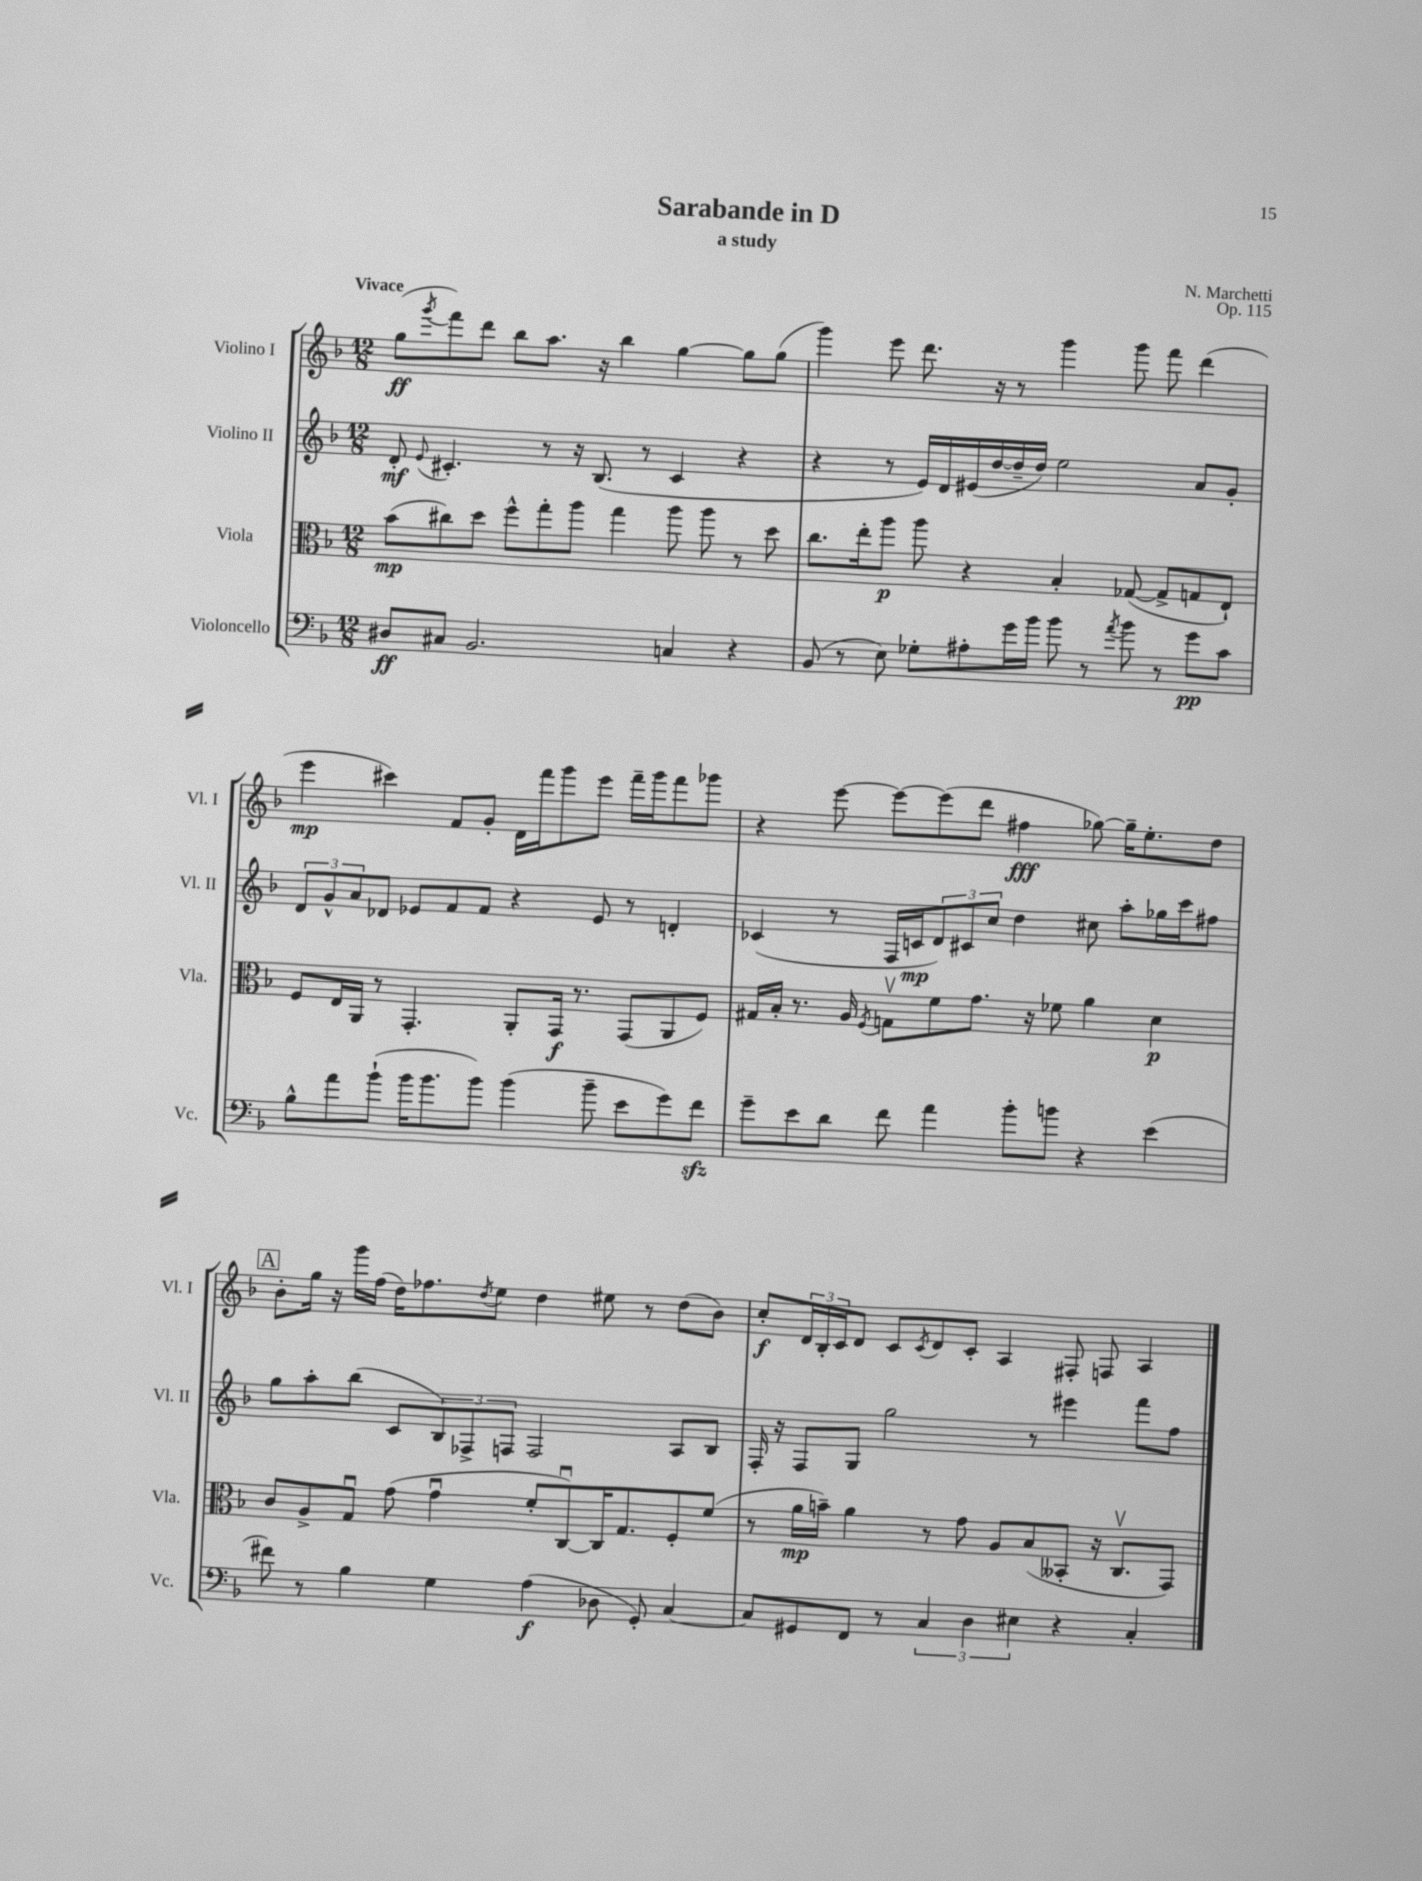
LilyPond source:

\header { title = "Sarabande in D" composer = "N. Marchetti" subtitle = "a study" opus = "Op. 115" }
<<
\new StaffGroup <<
\new Staff = "s0" \with { instrumentName = "Violino I" shortInstrumentName = "Vl. I" } {
    \clef treble \key f \major \numericTimeSignature \time 12/8 \tempo "Vivace"
    g''8\ff( \acciaccatura { g'''8 } f'''8) d'''8 bes''8 a''8. r16 bes''4 g''4~ g''8 g''8( |
    g'''4) e'''8 d'''8. r16 r8 g'''4 g'''8 f'''8 d'''4( |
    e'''4\mp cis'''4) f'8 g'8-. d'16 f'''16 g'''8 e'''8 f'''16-- g'''16 f'''8 ges'''8 |
    r4 e'''8~ e'''8~ e'''8( d'''8 fis''4\fff ges''8~) ges''16-- e''8.-. d''8 |
    \mark \markup { \box "A" } bes'8-. g''16 r16 g'''16 f''16( d''16) fes''8. \acciaccatura { d''8 } e''8 d''4 eis''8 r8 d''8( bes'8) |
    c''8-.\f \tuplet 3/2 { d'16 bes16-. c'16 } d'8 c'8 \acciaccatura { c'8 } d'8 c'8-. a4 fis8-. f8 a4 \bar "|." |
}
\new Staff = "s1" \with { instrumentName = "Violino II" shortInstrumentName = "Vl. II" } {
    \clef treble \key f \major \numericTimeSignature \time 12/8
    d'8-.\mf \appoggiatura { e'8 } cis'4.-. r8 r16 bes8.( r8 cis'4 r4 |
    r4 r8 e'16) d'16 eis'16( d''16~ d''16-- d''16) e''2 a'8 g'8-. |
    \tuplet 3/2 { d'8 g'8-^ a'8 } des'8 ees'8 f'8 f'8 r4 ees'8 r8 d'4-. |
    ces'4( r8 f16 c'16\mp \tuplet 3/2 { d'8) cis'8 c''8 } d''4 cis''8 a''8-. ges''16 c'''16 fis''8 |
    \mark \markup { \box "A" } g''8 a''8-. bes''8( c'8 \tuplet 3/2 { bes8) fes8-> f8 } f2 a8 bes8 |
    f16-. r16 f8 g8 g''2 r8 eis'''4 f'''8 f''8 \bar "|." |
}
\new Staff = "s2" \with { instrumentName = "Viola" shortInstrumentName = "Vla." } {
    \clef alto \key f \major \numericTimeSignature \time 12/8
    bes'8\mp( cis''8) d''8 f''8-^ g''8-. a''8 g''4 a''8 a''8 r8 d''8 |
    c''8. e''16-. a''8\p a''8 r4 bes4-. ges8~( ges8-> g8 e8-!) |
    f8 e16 a,16 r8 g,4.-. a,8-. g,16\f r8. g,8( a,8 f8) |
    gis16 bes16-. r8. a16 \acciaccatura { f8 } g8\upbow f'8 g'8. r16 fes'8 a'4 d'4\p |
    \mark \markup { \box "A" } c'8 a8-> g8\downbow g'8( g'4\downbow f'8-. c8~\downbow) c16 g8. f8-. f'8( |
    r8 a'16\mp b'16--) a'4 r8 g'8 a8 bes8( beses,8-. r16 c8.\upbow g,8) \bar "|." |
}
\new Staff = "s3" \with { instrumentName = "Violoncello" shortInstrumentName = "Vc." } {
    \clef bass \key f \major \numericTimeSignature \time 12/8
    dis8\ff cis8 bes,2. c4 r4 |
    bes,8( r8 e8) ges8-. ais8-. g'16 bes'16 bes'8 r8 \acciaccatura { a'8 } bes'8 r8 g'8\pp c'8 |
    bes8-^ a'8 bes'8-!( bes'16 bes'8. bes'8) bes'4( bes'8-- e'8 g'8) f'8\sfz |
    g'8-- e'8 d'8 f'8 a'4 bes'8-. b'8 r4 e'4( |
    \mark \markup { \box "A" } fis'8) r8 bes4 g4 a4\f( des8 g,8-.) c4~ |
    c8 gis,8 f,8 r8 \tuplet 3/2 { c4 d4 eis4 } r4 c4-. \bar "|." |
}
>>
>>
\layout { \context { \Score \remove "Bar_number_engraver" } }
